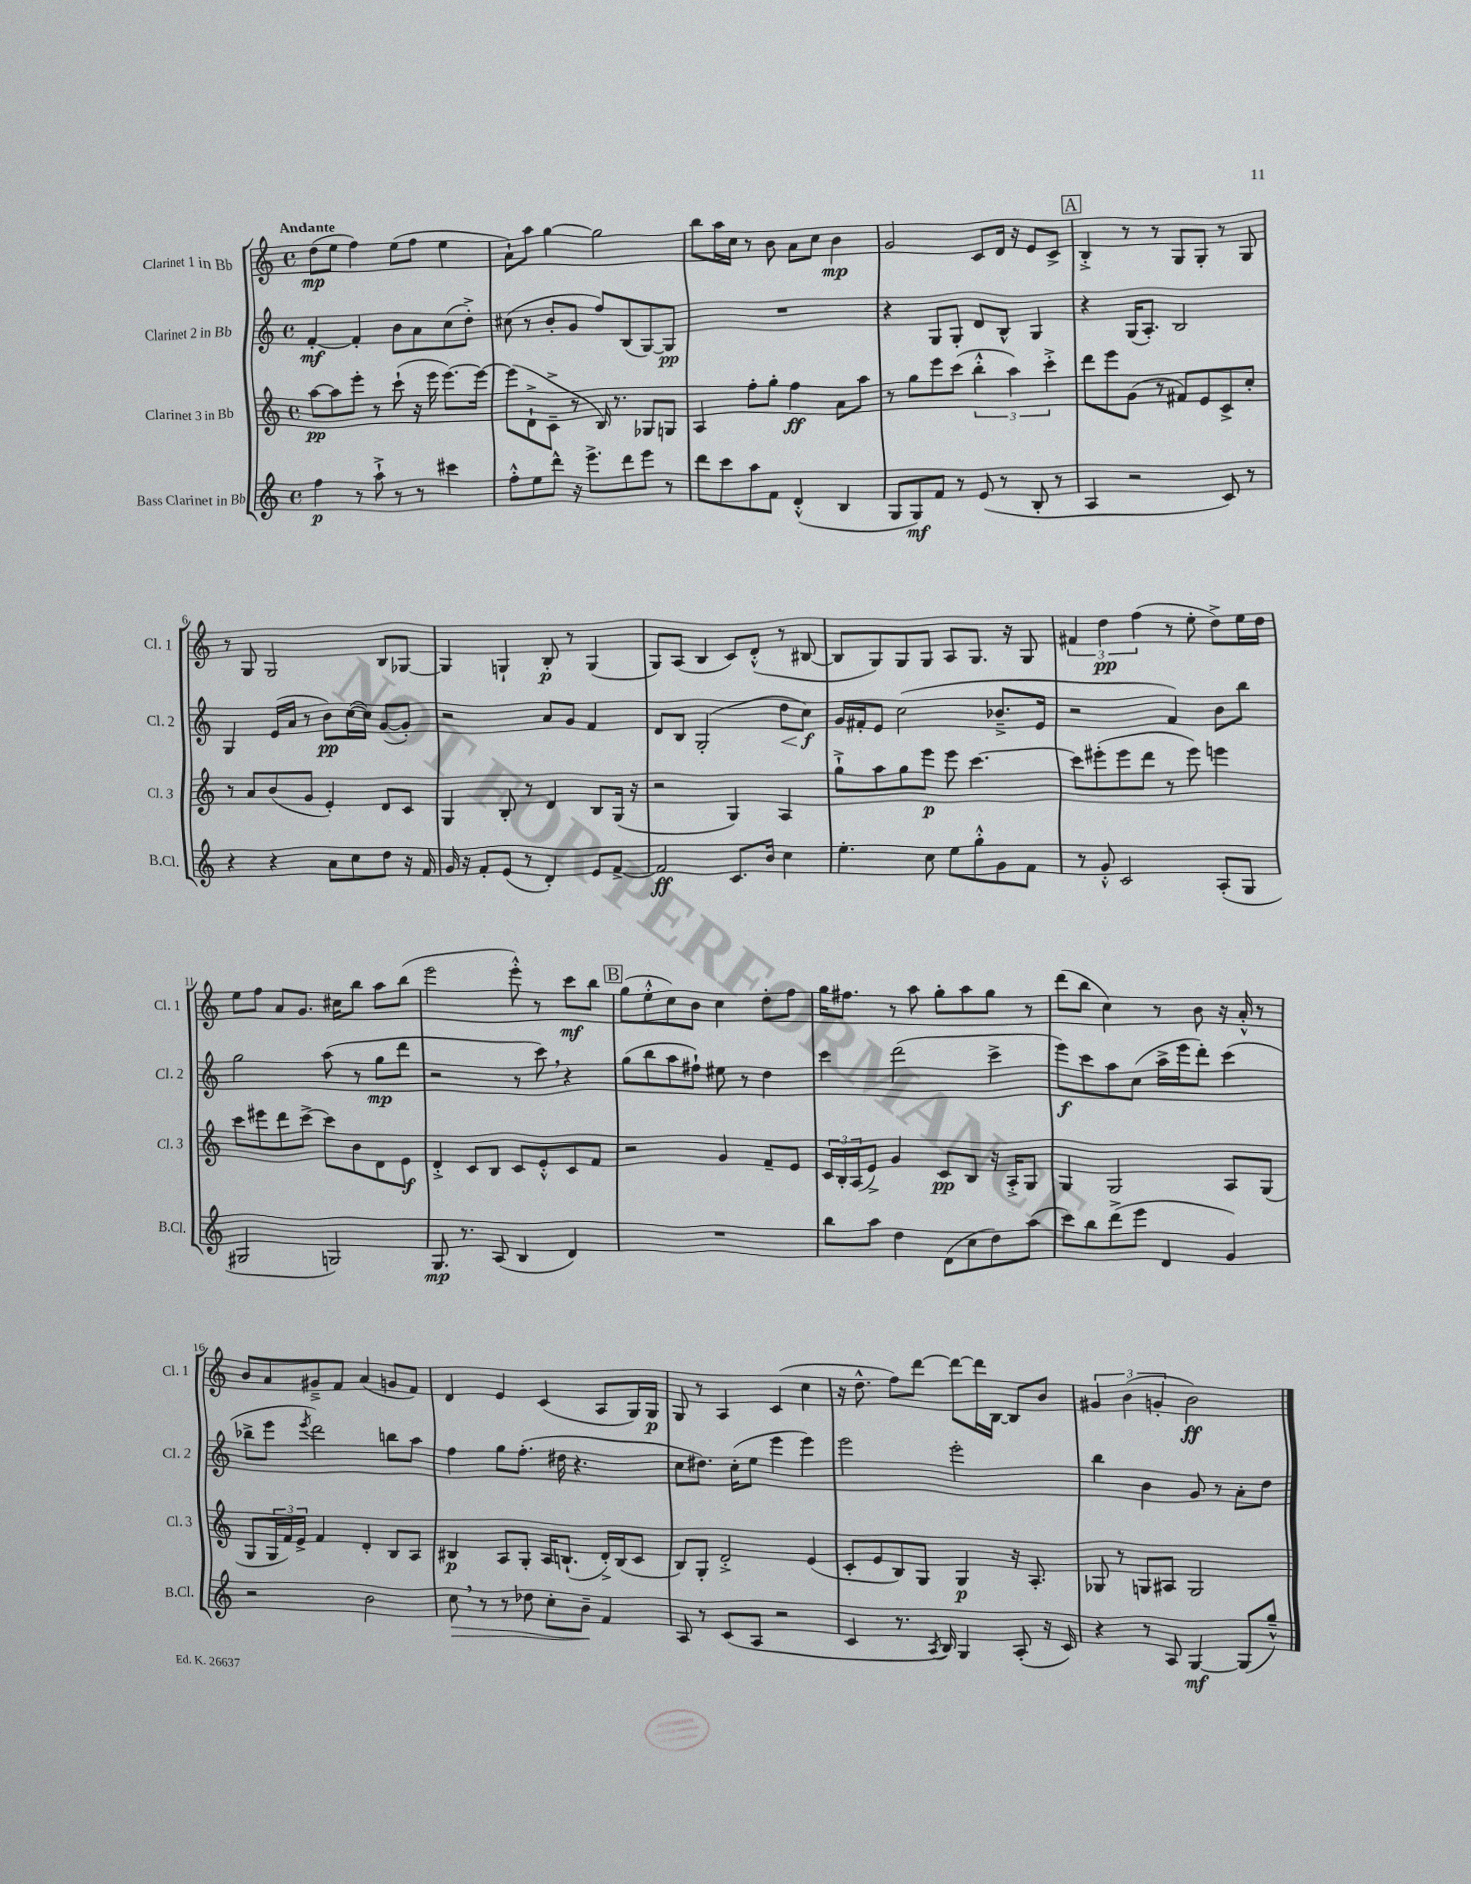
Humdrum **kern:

**kern	**kern	**kern	**kern
*staff4	*staff3	*staff2	*staff1
*clefG2	*clefG2	*clefG2	*clefG2
*k[]	*k[]	*k[]	*k[]
*M4/4	*M4/4	*M4/4	*M4/4
*met(c)	*met(c)	*met(c)	*met(c)
4ff	[8aa	[4f'	(8dd
.	8aa]	.	8ee
8r	8eee'	4f']	4ff)
8aa`^	8r	.	.
8r	(8ccc`	8b	(8ee
8r	16r	8a	8ff
.	16eee	.	.
4ccc#	[8.eee)	(8cc	4ee
.	.	8dd'^)	.
.	16eee_	.	.
=	=	=	=
8ff'^^	(8eee]	(8cc#	8a`)
8ee	8d`^	8r	8aa
8ddd^^	8c~^	8b'	[4gg
16r	8r	8g	.
8.eee^	.	.	.
.	16B)	8ff)	2gg]
.	8.r	.	.
8ddd	.	(8B	.
8eee	8G-	[8G)	.
8r	8G	8G]	.
=	=	=	=
8ddd	4A	1r	8bb
8ccc	.	.	16aa
.	.	.	16cc
8aa	8ff'	.	8r
8f	8gg'	.	8b
(4d'^^	4ff	.	8a
.	.	.	8cc
4B	8a	.	4b
.	8aa	.	.
=	=	=	=
8G	8r	4r	2g
8G)	8gg	.	.
8f	8eee	8G	.
8r	(8ccc	8G'	.
(8e	6bb'^^	8d	8c
8r	.	8B^^	16d
.	6aa)	.	.
.	.	.	16r
8B'	.	4G	8e
.	6ccc'^	.	.
8r	.	.	8c^
=	=	=	=
4A	8ddd	4r	4B'^
.	8eee	.	.
2r	(8g	(16G	8r
.	.	8.A')	.
.	8r	.	8r
.	8f#)	2B	8G
.	8e	.	8G'
8c)	8c^	.	8r
8r	8cc'	.	8G
=	=	=	=
4r	8r	4G	8r
.	8a	.	8G
4r	(8b	(16e	2G
.	.	16a	.
.	8g	8r	.
8a	4e')	8b)	.
8cc	.	([16cc	.
.	.	16cc])	.
8dd	8d	([8g	8B
16r	8c	8g'])	[8G-
16f	.	.	.
=	=	=	=
16g	4G	2r	4G-]
16r	.	.	.
8f'	.	.	.
(8e	8B'	.	4G`
8r	8r	.	.
4d')	4d	8a	8B'
.	.	8g	8r
8e	8B	4f	(4G
[8f^	(16G	.	.
.	16r	.	.
=	=	=	=
2f]	2r	8d	8G)
.	.	8B	(8A
.	.	(2G'	4B
8.c	4G)	.	8c)
.	.	.	(8d'^^
16b	.	.	.
4cc	4A	8dd	8r
.	.	8cc)	[8B#
=	=	=	=
4.ee'	8gg`^	16g	8B#]
.	.	16f#'	.
.	8aa	8e	8G)
.	8gg	(2cc	8G
8cc	8eee	.	8G
8ee	8eee	.	8A
8gg'^^	[4.ccc	.	8.G
8g	.	8.b-~^	.
.	.	.	16r
8f	.	.	8G
.	.	16e	.
=	=	=	=
8r	8ccc]	2r	6f#
8g'^^	(8eee#'	.	.
.	.	.	6dd
2c	8eee#	.	.
.	.	.	(6ff
.	8ddd	.	.
.	8r	4f)	8r
.	8eee#)	.	8ee'
(8A'	4eee	8b	8dd^)
8G	.	8bb	16ee
.	.	.	16dd
=	=	=	=
2G#	8ccc	2gg	8ee
.	8eee#	.	8ff
.	8ddd	.	8a
.	[8ccc^	.	8.g
2G)	8ccc]	(8aa	.
.	.	.	16cc#
.	8b	8r	8bb
.	8d	8gg	8aa
.	8e	8ddd	(8bb
=	=	=	=
8.G	4d'^	2r	2eee
8.r	.	.	.
.	8c	.	.
(8A	8B	.	.
4B	8c	8r	8eee'^^)
.	8e'^^	8ccc)	8r
4d)	8c	4r	8ccc
.	8f	.	8bb
=	=	=	=
1r	2r	(8gg	(8gg
.	.	8bb	8ee'^^
.	.	8aa	8cc)
.	.	8ff#`)	8b
.	4g	8ee#	4cc
.	.	8r	.
.	8f~	4dd	8dd'
.	8e	.	8ff
=	=	=	=
8bb	24c	4ccc	16gg
.	24B'	.	.
.	.	.	8.ff#
.	(24A	.	.
8aa	8e^)	.	.
4dd	4g	(2ddd	8r
.	.	.	8aa
(8d	8c	.	8gg'
8cc	8B	.	8aa
8dd)	16r	4ccc^	8gg
.	16A'^	.	.
(8aa	8G	.	8r
=	=	=	=
8ccc)	4G	8eee)	(8ddd
8bb	.	8ccc	8bb
(8ddd^	2G	8aa	4cc)
8eee	.	(8cc	.
4d	.	16aa^	8r
.	.	16eee	.
.	.	8ddd')	8b
4g)	8A	(4ccc	16r
.	.	.	16a'^^
.	(8G	.	8r
=	=	=	=
2r	8G	8bb-^	8b
.	24G	8eee	8a
.	24f)	.	.
.	24e^	.	.
.	.	8qeee	.
.	4f	2ddd)	8g#~^
.	.	.	8f
2b	4d'	.	(4a
.	8B	8bb	8g
.	8A	8aa	8f)
=	=	=	=
8cc	4B#	4ff	4d
8r	.	.	.
8r	8A	8gg	4e
8dd-	8G'	(8.ff'	.
8cc'	16A	.	(4c
.	(8.B`	16dd#	.
8b~	.	4.r	.
4f	16d'^)	.	8A
.	(16B	.	.
.	8c	.	16G)
.	.	.	16G
=	=	=	=
8A	8B)	8cc	8G
8r	8G'	8.dd#)	8r
(8c	2d'^	.	4A
.	.	(16cc'	.
8A	.	8ee	.
2r	.	4eee	(4c
.	(4e	4eee)	4cc
=	=	=	=
4c	8c'	2eee	16r
.	.	.	8.dd^^
.	8e	.	.
8.r	8B)	.	8ff)
.	8G	.	[8ddd
8qA	.	.	.
16B)	.	.	.
4G	4G	2eee'	8ddd_
.	.	.	16ddd]
.	.	.	[16B
(8A'	16r	.	8B]
.	8.A'	.	.
16r	.	.	8b
16c)	.	.	.
=	=	=	=
4r	8G-	4bb	6g#
.	8r	.	.
.	.	.	(6b
8r	8G	4b	.
.	.	.	6g'
8A	8A#	.	.
[4G	2G	8g	2b)
.	.	8r	.
(8G]	.	8a'	.
8gg~^^)	.	8dd	.
==	==	==	==
*-	*-	*-	*-
